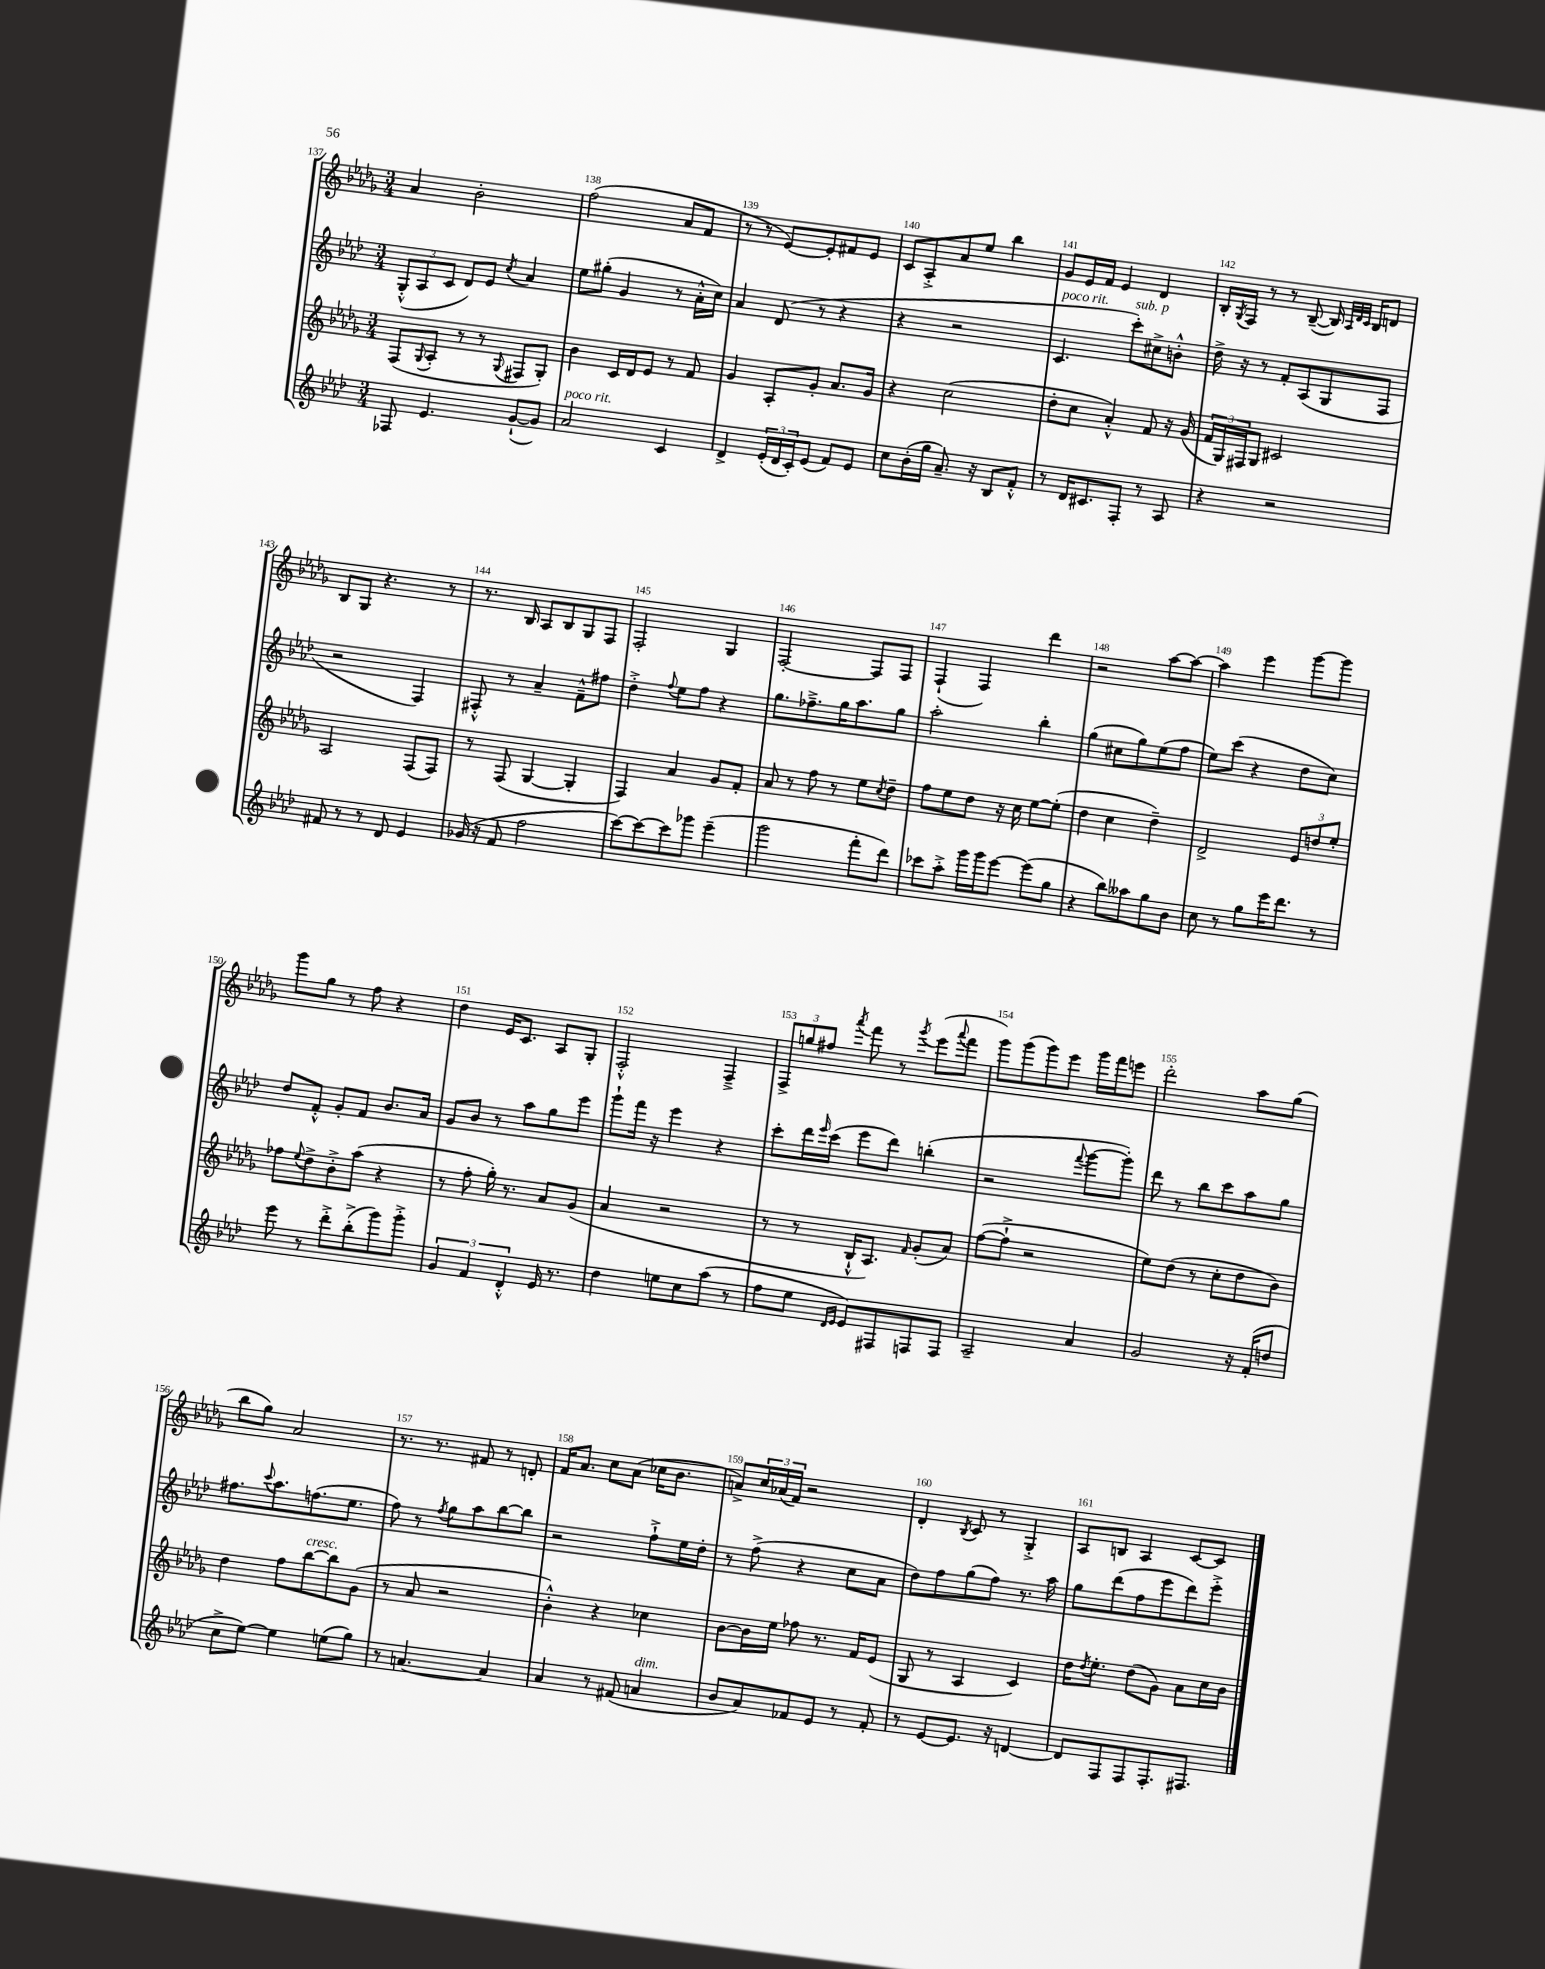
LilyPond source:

<<
\new StaffGroup <<
\new Staff = "s0" {
    \clef treble \key des \major \numericTimeSignature \time 3/4
    aes'4 bes'2-. |
    f''2( aes'8 f'8 |
    r8 r8 ees'8~) ees'8-. fis'8 ees'8 |
    c'8 aes8-.-> aes'8 ees''8 bes''4 |
    ges'8 ees'16 f'16 ees'4 des'4 |
    bes16-. \acciaccatura { ges8 } f16 r8 r8 bes8~--( bes16) \grace { aes32 des'32 c'32 } bes16 d'8 |
    bes8 ges8 r4. r8 |
    r8. bes16 aes8 bes8 ges8 f8 |
    f2-. ges4 |
    f2~-. f8 f8 |
    f4-!( f4) des'''4 |
    r2 aes''8~ aes''8~ |
    aes''4 ees'''4 ges'''8~ ges'''8 |
    ges'''8 ges''8 r8 f''8 r4 |
    des''4 ees'16 c'8. aes8 ges8-. |
    f2-.-^ f4---> |
    \tuplet 3/2 { f8-> g''8 fis''8 } \acciaccatura { aes'''8 } f'''8 r8 \acciaccatura { ges'''8 } ees'''8( \appoggiatura { aes'''8 } f'''8 |
    ges'''8) ges'''8( ges'''8) ees'''8 ges'''16 f'''16 e'''8 |
    des'''2-. aes''8 ges''8( |
    bes''8 ges''8) aes'2 |
    r8. r8. fis'8 r8 d'8-. |
    f'16 aes'8. c''8 aes'8( ces''16 bes'8. |
    a'8->) \tuplet 3/2 { c''16 aes'16( f'16) } r2 |
    des'4-. \acciaccatura { bes8 } c'8 r8 ges4-.-> |
    aes8 b8 aes4 c'8~ c'8 \bar "|." |
}
\new Staff = "s1" {
    \clef treble \key aes \major \numericTimeSignature \time 3/4
    \tuplet 3/2 { g8-.-^( aes8 c'8 } des'8) ees'8 \acciaccatura { c''8 } aes'4 |
    ees''8 gis''8-.( g'4 r8 aes'16-.-^ c''16) |
    aes'4 des'8( r8 r4 |
    r4 r2 |
    c'4.^\markup { \italic "poco rit." } c'''8-.^\markup { \italic "sub. p" }) cis''8-> b'8-.-^ |
    des''16-> r16 r8 f'8-. aes8( g8 f8 |
    r2 f4) |
    fis8-.-^ r8 aes'4-- f'8---^ fis''8 |
    des''4-.-> \appoggiatura { f''8 } ees''8 f''8 r4 |
    g''8. fes''8.---> g''16 aes''8. g''8 |
    aes''2-. bes''4-. |
    g''4( cis''8 g''8) ees''8( f''8 |
    ees''8) c'''8( r4 des''8 c''8) |
    des''8 f'8-.-^ g'8-. f'8 bes'8. aes'16 |
    g'8 bes'8 r8 aes''8 g''8 ees'''8 |
    g'''8-! f'''16 r16 ees'''4 r4 |
    c'''8-. des'''16 \grace { ees'''16 } c'''16( ees'''8 des'''8) b''4-.( |
    r2 \appoggiatura { f'''8 } g'''8~ g'''8-.) |
    des'''8 r8 bes''8 c'''8 aes''8 g''8 |
    fis''8. \appoggiatura { c'''8 } aes''8. f''8.( ees''8. |
    f''8) r8 \acciaccatura { f''8 } g''8 aes''8 bes''8~ bes''8 |
    r2 f''8-!-> ees''16 des''16-. |
    r8 f''8->( r4 c''8 aes'8 |
    des''8) f''8 g''8( f''8) r8. aes''16 |
    g''8 des'''8( f''8 ees'''8 des'''8) ees'''8-.-> \bar "|." |
}
\new Staff = "s2" {
    \clef treble \key des \major \numericTimeSignature \time 3/4
    f8( \appoggiatura { ges8 } aes8-. r8 r8 \appoggiatura { ges8 } fis8 ges8-.) |
    bes'4 c'16 des'16 ees'8 r8 f'8 |
    ges'4 aes8-. ges'8-. aes'8. ges'16 |
    r4 c''2( |
    des''8-. c''8 aes'4-.-^) f'8 r16 ges'16( |
    \tuplet 3/2 { f'16 ges16) fis16 } ges8 cis'2 |
    aes2 f8( f8) |
    r8 f8( ges4~ ges4-. |
    f4) aes'4 ges'8 f'8-. |
    aes'8 r8 f''8 r8 ees''8 \acciaccatura { c''8 } des''8-- |
    f''8 ees''8 des''8 r16 c''16 ees''8~ ees''8-.( |
    des''4 c''4 des''4--) |
    des'2-> \tuplet 3/2 { ees'8 d''8 ees''8-. } |
    fes''8 \appoggiatura { ees''8 } des''8-> bes'8-.-> aes''8( r4 |
    r8 f''8-. ges''16-.) r8. aes'8 ges'8( |
    aes'4 r2 |
    r8 r8 bes16-!-^ aes8.) \grace { f'16 } ges'8-.( aes'8) |
    f''8~( f''8-!-> r2 |
    ees''8) des''8( r8 c''8-. des''8 bes'8) |
    des''4 f''8 bes''8~^\markup { \italic "cresc." } bes''8 ges'8( |
    r8 aes'8 r2 |
    bes'4-.-^) r4 ces''4 |
    bes'8~ bes'16 ees''16 fes''8 r8. f'16 ees'8( |
    ges8 r8 aes4 c'4) |
    des''16 \acciaccatura { des''8 } ees''8.-. des''8( ges'8) aes'8 c''16 bes'16 \bar "|." |
}
\new Staff = "s3" {
    \clef treble \key aes \major \numericTimeSignature \time 3/4
    fes8 ees'4. g'8~-!( g'8) |
    aes'2^\markup { \italic "poco rit." } c'4 |
    des'4-> \tuplet 3/2 { ees'16-.( des'16 c'16-.) } ees'8( f'8) ees'8 |
    c''8 bes'16-.( g''16 aes'8.--) r16 bes8 f'8-.-^ |
    r8 des'16 cis'8. f8-. r8 aes8 |
    r4 r2 |
    fis'8 r8 r8 des'8 ees'4 |
    ges'16( r16 f'8 f''2 |
    c'''8~) c'''8~ c'''8 ges'''8 ees'''4--( |
    g'''2 f'''8-. des'''8) |
    ces'''8 aes''8-.-> g'''16 g'''16 ees'''8~ ees'''8( g''8 |
    r4 bes''8) aeses''8 g''8 bes'8 |
    c''8 r8 g''8 ees'''16 des'''8. r8 |
    ees'''8 r8 des'''8-.-> bes''8-.->( g'''8) g'''8-.-> |
    \tuplet 3/2 { g'4 f'4 des'4-.-^ } ees'16 r8. |
    des''4 e''8 c''8 aes''8( r8 |
    f''8 ees''8 \grace { des'16 ees'16 } ees'8) fis8 f8 f8 |
    aes2-- aes'4 |
    g'2 r16 f'16-.( d''8 |
    c''8-> ees''8~) ees''4 e''8( g''8) |
    r8 a'4.~ a'4 |
    aes'4 r8 fis'8( a'4^\markup { \italic "dim." } |
    bes'8 aes'8) fes'8 ees'8 r8 fes'8-. |
    r8 ees'8~ ees'8. r16 d'4~ |
    d'8 f8 f8 f8.-. fis8. \bar "|." |
}
>>
>>
\layout { \context { \Score currentBarNumber = #137 \override BarNumber.break-visibility = ##(#f #t #t) barNumberVisibility = #all-bar-numbers-visible } }
